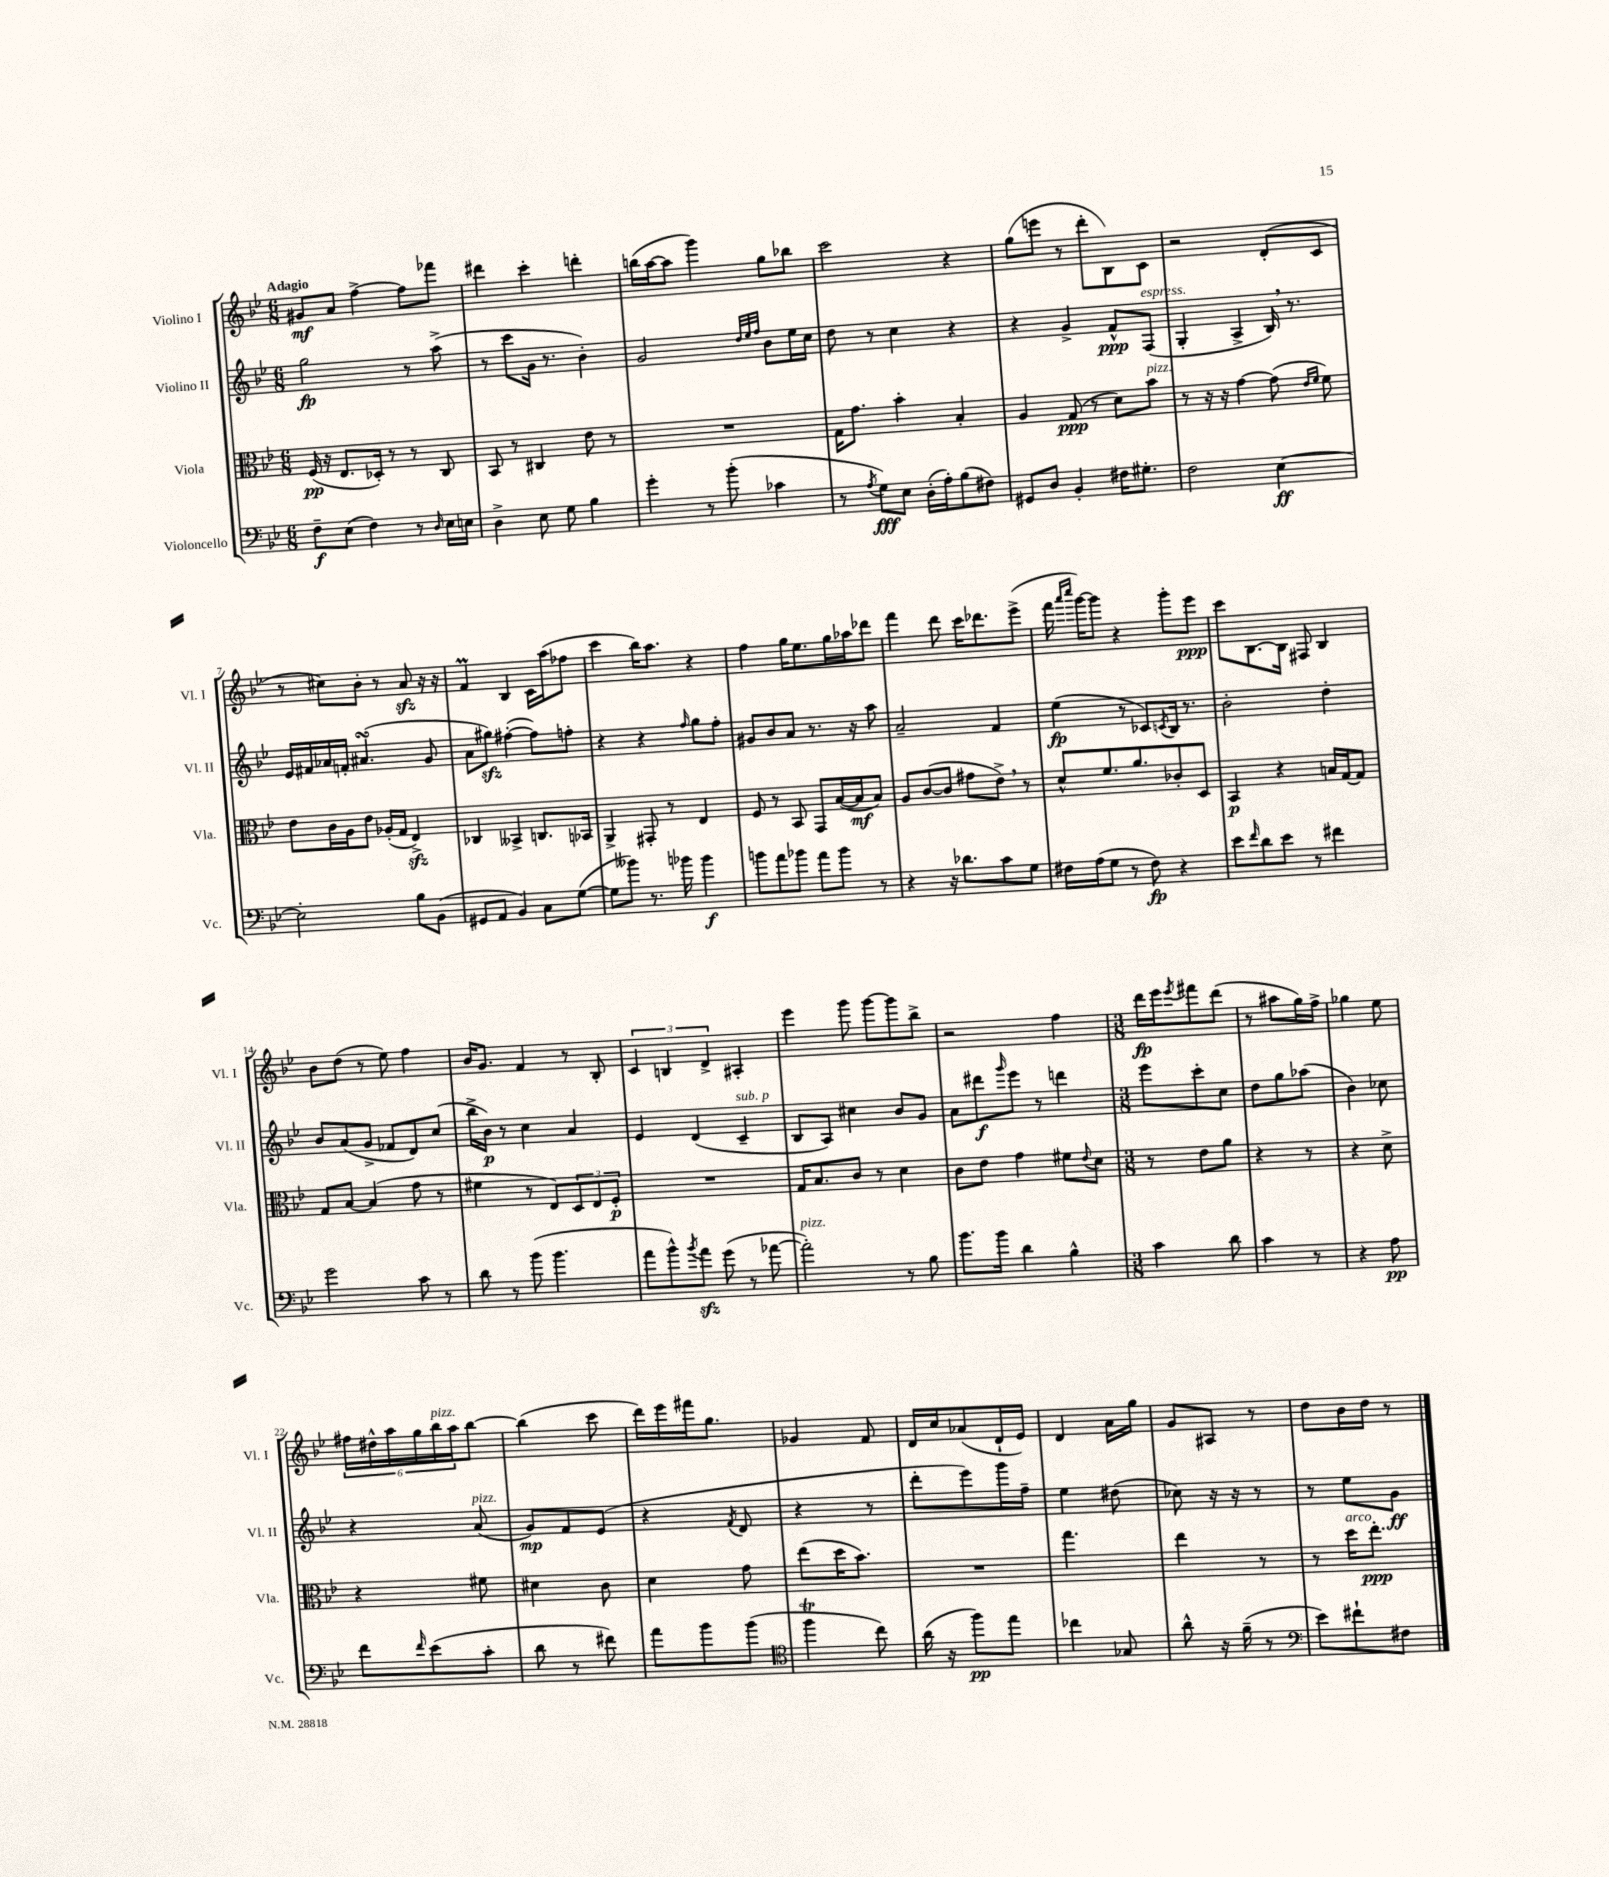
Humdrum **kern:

**kern	**dynam	**kern	**dynam	**kern	**dynam	**kern	**dynam
*part4	*part4	*part3	*part3	*part2	*part2	*part1	*part1
*staff4	*staff4	*staff3	*staff3	*staff2	*staff2	*staff1	*staff1
*I"Violoncello	*	*I"Viola	*	*I"Violino II	*	*I"Violino I	*
*I'Vc.	*	*I'Vla.	*	*I'Vl. II	*	*I'Vl. I	*
*clefF4	*	*clefC3	*	*clefG2	*	*clefG2	*
*k[b-e-]	*	*k[b-e-]	*	*k[b-e-]	*	*k[b-e-]	*
*M6/8	*	*M6/8	*	*M6/8	*	*M6/8	*
=1	=1	=1	=1	=1	=1	=1	=1
!	!	!	!	!	!	!LO:TX:a:B:t=Adagio	!
8F~\L	f	(16F/	pp	2gg\	fp	8g#X/L	mf
.	.	16r	.	.	.	.	.
(8E-\J	.	8.E-/L	.	.	.	8a/J	.
4F\)	.	.	.	.	.	[4ff^\	.
.	.	16D-X'/Jk)	.	.	.	.	.
.	.	8r	.	.	.	.	.
8r	.	8r	.	8r	.	8ff\L]	.
16qqD/	.	.	.	.	.	.	.
16E-\LL	.	8C/	.	(8aa^\	.	8fff-X\J	.
16En\JJ	.	.	.	.	.	.	.
=2	=2	=2	=2	=2	=2	=2	=2
4D^\	.	8BB-/	.	8r	.	4ddd#X\	.
.	.	8r	.	8ccc\L	.	.	.
8E-\	.	4C#X/	.	16g\Jk	.	4ccc'\	.
.	.	.	.	8.r	.	.	.
8G\	.	.	.	.	.	.	.
4B-\	.	8e-\	.	4b-'\)	.	4dddn'\	.
.	.	8r	.	.	.	.	.
=3	=3	=3	=3	=3	=3	=3	=3
4g'\	.	2.r	.	2g/	.	(16bbn\LL	.
.	.	.	.	.	.	[16aa\J	.
.	.	.	.	.	.	8aa\J]	.
8r	.	.	.	.	.	4ggg\)	.
(8b-'\	.	.	.	.	.	.	.
.	.	.	.	32qqdd/LLL	.	.	.
.	.	.	.	32qqee-/	.	.	.
.	.	.	.	32qqff/JJJ	.	.	.
4c-X\	.	.	.	8b-\L	.	8gg\L	.
.	.	.	.	16ee-\L	.	8bb-X\J	.
.	.	.	.	16cc\JJ	.	.	.
=4	=4	=4	=4	=4	=4	=4	=4
8r	.	16G\KL	.	8dd\	.	2ccc\	.
.	.	8.g\J	.	.	.	.	.
8qA/	.	.	.	.	.	.	.
8G\L)	fff	.	.	8r	.	.	.
8E-\J	.	4b-'\	.	4cc\	.	.	.
(16D'\LL	.	.	.	.	.	.	.
16A'\J)	.	.	.	.	.	.	.
(8B-\	.	4B-'/	.	4r	.	4r	.
8F#X\J)	.	.	.	.	.	.	.
=5	=5	=5	=5	=5	=5	=5	=5
8GG#X/L	.	4A/	.	4r	.	(8gg\L	.
8D/J	.	.	.	.	.	8eeen\J	.
4BB-'/	.	(8G/	ppp	4g^/	.	8r	.
.	.	8r	.	.	.	8ddd'\L	.
16F#X\KL	.	8d\L)	.	8f^^/L	ppp	8B-\)	.
8.G#X'\J	.	.	.	.	.	.	.
!	!	!	!	!LO:TX:a:i:t=espress.	!	!	!
!	!	!LO:TX:a:i:t=pizz.	!	!	!	!	!
.	.	8b-\J	.	(8F/J	.	8c\J	.
=6	=6	=6	=6	=6	=6	=6	=6
2F\	.	8r	.	4G'/	.	2r	.
.	.	16r	.	.	.	.	.
.	.	16r	.	.	.	.	.
.	.	[4g\	.	4A^/	.	.	.
[4E-\	ff	(8g\]	.	16B-,/)	.	(8d'/L	.
.	.	.	.	8.r	.	.	.
.	.	16qqe-/LL	.	.	.	.	.
.	.	16qqf/JJ	.	.	.	.	.
.	.	8f\)	.	.	.	8c/J	.
!!LO:LB:g=z
=7	=7	=7	=7	=7	=7	=7	=7
2E-'\]	.	8e-\L	.	16e-/LL	.	8r	.
.	.	.	.	16f#X/	.	.	.
.	.	16c\L	.	16a-X/	.	8cc#X\L)	.
.	.	16A\J	.	16fn'/JJ	.	.	.
.	.	8e-\J	.	(4.a#XsSsS/	.	8b-'\J	.
.	.	(16A-X'/LL	.	.	.	8r	.
.	.	16G/JJ	.	.	.	.	.
8B-\L	.	4E-zz^/)	.	.	.	8azz/	.
(8BB-\J	.	.	.	8g/	.	16r	.
.	.	.	.	.	.	16r	.
=8	=8	=8	=8	=8	=8	=8	=8
8GG#X/L	.	4C-X/	.	8a\L	.	4fM/	.
8AA/J	.	.	.	8gg#Xzz\J)	.	.	.
4BB-/)	.	4BB--X^/	.	([4ff#X'\	.	4B-/	.
8C\L	.	8.Cn/L	.	8ff#\L])	.	16c\LL	.
.	.	.	.	.	.	(16aa\J	.
([8G\J	.	.	.	8ffn'\J	.	8ff-X\J	.
.	.	16BB-X/Jk	.	.	.	.	.
=9	=9	=9	=9	=9	=9	=9	=9
8G\L]	.	4AA^/	.	4r	.	4ccc\	.
8b--X\J)	.	.	.	.	.	.	.
8.r	.	8GG#X'/	.	4r	.	16bb-\KL)	.
.	.	.	.	.	.	8.aa\J	.
.	.	8r	.	.	.	.	.
16b-X\	.	.	.	.	.	.	.
.	.	.	.	16qqff/	.	.	.
4b-\	f	4E-/	.	8gg\L	.	4r	.
.	.	.	.	8ff'\J	.	.	.
=10	=10	=10	=10	=10	=10	=10	=10
8bn\L	.	8F/	.	8g#X/L	.	4ff\	.
8a\	.	8r	.	8b-/	.	.	.
8b-X\J	.	8BB-/	.	8a/J	.	16gg\KL	.
.	.	.	.	.	.	8.ee-\	.
8a\L	.	8GG/L	.	8.r	.	.	.
8b-\J	.	([16B-/L	.	.	.	16gg\L	.
.	.	16B-/J]	mf	16r	.	16aa-X\J	.
8r	.	8B-/J)	.	8aa\	.	8ddd-X\J	.
=11	=11	=11	=11	=11	=11	=11	=11
4r	.	8A/L	.	2a~/	.	4fff\	.
.	.	([8c/	.	.	.	.	.
16r	.	8c/J]	.	.	.	8ddd\	.
8.d-X\L	.	.	.	.	.	.	.
.	.	8g#X\L	.	.	.	16ccc\KL	.
.	.	.	.	.	.	8.ddd-X\	.
8c\	.	8e-^,\J)	.	4f/	.	.	.
8G\J	.	8r	.	.	.	(8eee-^\J	.
=12	=12	=12	=12	=12	=12	=12	=12
16F#X\LL	.	8d^^/L	.	(4ee-\	fp	16fff\	.
.	.	.	.	.	.	16qqaaa/LL	.
.	.	.	.	.	.	16qqcccc/JJ	.
(16A\J	.	.	.	.	.	[16ggg\KL)	.
8G\J	.	8.f/	.	.	.	8ggg\J]	.
8r	.	.	.	8r	.	4r	.
.	.	8.a/	.	.	.	.	.
8F#\)	fp	.	.	8c-X/L)	.	.	.
.	.	.	.	8qcn/	.	.	.
4r	.	8c-X'/	.	16B-/Jk	.	8ggg'\L	.
.	.	.	.	8.r	.	.	.
.	.	8D/J	.	.	.	8eee-\J	ppp
=13	=13	=13	=13	=13	=13	=13	=13
8e-\L	.	4BB-/	p	2b-'\	.	8ccc\L	.
16qqf/	.	.	.	.	.	.	.
8d\	.	.	.	.	.	[8.B-\	.
8e-\J	.	4r	.	.	.	.	.
.	.	.	.	.	.	16B-\Jk]	.
8r	.	.	.	.	.	8F#X/	.
4f#X\	.	16Bn/LL	.	4dd'\	.	4B-/	.
.	.	[16G/J	.	.	.	.	.
.	.	8G/J]	.	.	.	.	.
!!LO:LB:g=z
=14	=14	=14	=14	=14	=14	=14	=14
2g\	.	8G/L	.	8b-/L	.	8b-\L	.
.	.	[8B-/J	.	(8a/	.	(8dd\J	.
.	.	(4B-/]	.	8g^/J	.	8r	.
.	.	.	.	8f-X/L	.	8ee-\)	.
8c\	.	8g\	.	8d/)	.	4ff\	.
8r	.	8r	.	(8cc/J	.	.	.
=15	=15	=15	=15	=15	=15	=15	=15
8d\	.	4f#X\	.	16bb-^\LL	.	16b-/KL	.
.	.	.	.	16b-\JJ)	p	8.g/J	.
8r	.	.	.	8r	.	.	.
(8b-\	.	8r	.	4cc\	.	4f/	.
4.b-\	.	8E-/L)	.	.	.	.	.
.	.	12D/	.	4a/	.	8r	.
.	.	12E-/	.	.	.	.	.
.	.	.	.	.	.	8B-'/	.
.	.	12F'/J	p	.	.	.	.
=16	=16	=16	=16	=16	=16	=16	=16
8a\L	.	2.r	.	4e-/	.	6c/	.
8b-^^\)	.	.	.	.	.	.	.
.	.	.	.	.	.	6Bn/	.
8qb-/	.	.	.	.	.	.	.
8azz\J	.	.	.	(4d/	.	.	.
.	.	.	.	.	.	6d^/	.
(8g\	.	.	.	.	.	.	.
!	!	!	!	!LO:TX:a:i:t=sub. p	!	!	!
8r	.	.	.	4c~/	.	4A#X'/	.
[8a-X\	.	.	.	.	.	.	.
=17	=17	=17	=17	=17	=17	=17	=17
!LO:TX:a:i:t=pizz.	!	!	!	!	!	!	!
2a-'\])	.	16G/KL	.	8B-/L	.	4eee-\	.
.	.	8.B-/	.	.	.	.	.
.	.	.	.	8A/J)	.	.	.
.	.	8c/J	.	4cc#X\	.	8ggg\	.
.	.	8r	.	.	.	[8ggg\L	.
8r	.	4d\	.	8b-/L	.	8ggg\]	.
8B-\	.	.	.	8g/J	.	8bb-^\J	.
=18	=18	=18	=18	=18	=18	=18	=18
8.b-\L	.	8c\L	.	8a\L	.	2r	.
.	.	8e-\J	.	8ddd#X\	f	.	.
16b-\Jk	.	.	.	.	.	.	.
.	.	.	.	16qqggg/	.	.	.
4d\	.	4g\	.	8eee-\J	.	.	.
.	.	.	.	8r	.	.	.
4B-^^\	.	8f#X\L	.	4dddn\	.	4ff\	.
.	.	8qqe-/	.	.	.	.	.
.	.	8d\J	.	.	.	.	.
=19	=19	=19	=19	=19	=19	=19	=19
*M3/8	*	*M3/8	*	*M3/8	*	*M3/8	*
4c\	.	8r	.	8eee-\L	.	16ddd\LL	fp
.	.	.	.	.	.	16eee-\J	.
.	.	.	.	.	.	8qeee-/	.
.	.	8e-\L	.	8ccc'\	.	8fff#X\	.
8d\	.	8a\J	.	8cc\J	.	(8ddd\J	.
=20	=20	=20	=20	=20	=20	=20	=20
4c\	.	4r	.	8dd\L	.	8r	.
.	.	.	.	8gg\	.	8aa#X\L	.
8r	.	8r	.	(8aa-X\J	.	16gg\L)	.
.	.	.	.	.	.	16ff^\JJ	.
=21	=21	=21	=21	=21	=21	=21	=21
4r	.	4r	.	4b-\)	.	4gg-X\	.
8A\	pp	8d^\	.	8cc-X\	.	8ee-\	.
!!LO:LB:g=z
=22	=22	=22	=22	=22	=22	=22	=22
8f\L	.	4r	.	4r	.	24ff#X\LL	.
.	.	.	.	.	.	24dd#X^^\	.
.	.	.	.	.	.	24aa\	.
16qqf/	.	.	.	.	.	.	.
(8e-\	.	.	.	.	.	24gg\	.
!	!	!	!	!	!	!LO:TX:a:i:t=pizz.	!
.	.	.	.	.	.	24bb-\	.
.	.	.	.	.	.	24aa\J	.
!	!	!	!	!LO:TX:a:i:t=pizz.	!	!	!
8c'\J	.	8f#X\	.	(8a/	.	[8bb-\J	.
=23	=23	=23	=23	=23	=23	=23	=23
8d\	.	4d#X\	.	8g/L)	mp	(4bb-\]	.
8r	.	.	.	8f/	.	.	.
8f#X\)	.	8c\	.	(8e-/J	.	8ccc\	.
=24	=24	=24	=24	=24	=24	=24	=24
8a\L	.	4d\	.	4r	.	16ddd\LL)	.
.	.	.	.	.	.	16eee-\	.
8b-\	.	.	.	.	.	16fff#X\J	.
.	.	.	.	.	.	8.gg\J	.
.	.	.	.	8qf/	.	.	.
(8b-\J	.	8g\	.	8d/	.	.	.
=25	=25	=25	=25	=25	=25	=25	=25
*clefC4	*	*	*	*	*	*	*
4ffT\	.	(8ee-\L	.	4r	.	4g-X/	.
.	.	16dd\K	.	.	.	.	.
.	.	8.b-\J)	.	.	.	.	.
8cc\)	.	.	.	8r	.	8f/	.
=26	=26	=26	=26	=26	=26	=26	=26
(16a\	.	4.r	.	8ddd'\L	.	16d/LL	.
16r	.	.	.	.	.	16cc/J	.
8ff\L)	pp	.	.	8eee-\)	.	(8a-X/	.
8ee-\J	.	.	.	16ggg\L	.	16d`/L	.
.	.	.	.	16ff~\JJ	.	16e-/JJ)	.
=27	=27	=27	=27	=27	=27	=27	=27
4cc-X\	.	4.gg\	.	4ee-\	.	4d/	.
8G-X/	.	.	.	(8dd#X\	.	16a\LL	.
.	.	.	.	.	.	16gg\JJ	.
=28	=28	=28	=28	=28	=28	=28	=28
8a^^\	.	4ee-\	.	8cc-X\)	.	8g/L	.
16r	.	.	.	16r	.	8A#X/J	.
(16f~\	.	.	.	16r	.	.	.
8r	.	8r	.	8r	.	8r	.
=29	=29	=29	=29	=29	=29	=29	=29
*clefF4	*	*	*	*	*	*	*
8e-\L)	.	8r	.	8r	.	8dd\L	.
!	!	!LO:TX:a:i:t=arco	!	!	!	!	!
8f#X`\	.	16dd\KL	.	8ee-\L	.	16b-\L	.
.	.	8.ee-'\J	ppp	.	.	16dd\JJ	.
8F#X\J	.	.	.	8g\J	ff	8r	.
==	==	==	==	==	==	==	==
*-	*-	*-	*-	*-	*-	*-	*-
